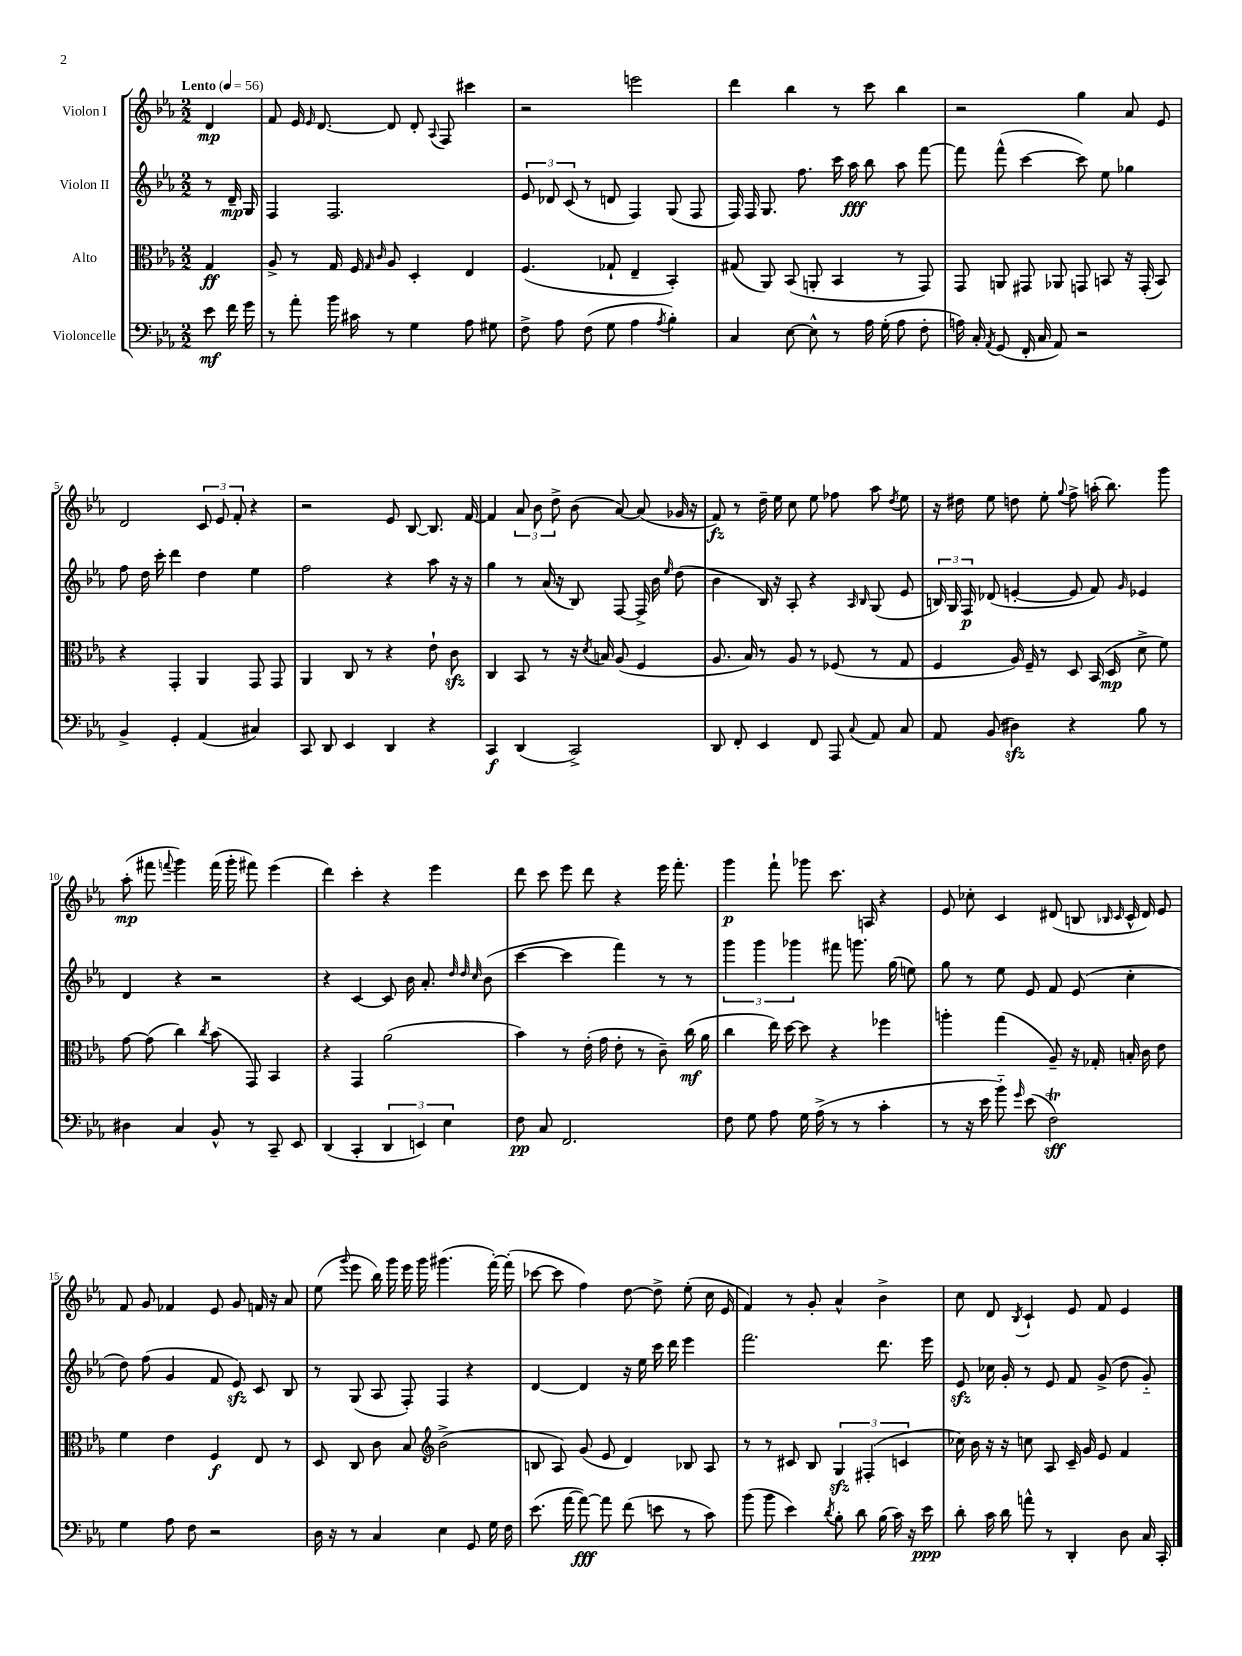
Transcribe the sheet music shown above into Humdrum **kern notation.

**kern	**kern	**kern	**kern
*staff4	*staff3	*staff2	*staff1
*clefF4	*clefC3	*clefG2	*clefG2
*k[b-e-a-]	*k[b-e-a-]	*k[b-e-a-]	*k[b-e-a-]
*M2/2	*M2/2	*M2/2	*M2/2
*MM56	*MM56	*MM56	*MM56
8e-	4G	8r	4d
16f	.	16d~	.
16g	.	16G	.
=	=	=	=
8r	8A-^	4F	8f
8a-'	8r	.	16e-
.	.	.	16qqe-
.	.	.	[8.d
16b-	16G	2.F	.
16c#	16F	.	.
.	16qqG	.	.
.	16qqc	.	.
8r	8A-	.	8d]
4G	4D'	.	8d'
.	.	.	8qqA-
.	.	.	8F
8A-	4E-	.	4ccc#
8G#	.	.	.
=	=	=	=
8F^	(4.F	12e-	2r
.	.	12d-	.
8A-	.	.	.
.	.	(12c	.
(8F	.	8r	.
8G	8G-`	8d	.
4A-	4E-~	4F)	2eee
8qA-	.	.	.
4B-')	4BB-')	(8G	.
.	.	8F	.
=	=	=	=
4C	(8G#	16F)	4ddd
.	.	16F	.
.	8AA-)	8.G	.
[8E-	(8BB-	.	4bb-
.	.	8.ff	.
8E-^^]	8AA'	.	.
8r	4BB-	16ccc	8r
.	.	16aa-	.
16A-	.	8bb-	8ccc
(16G'	.	.	.
8A-	8r	8aa-	4bb-
8F'	8GG)	[8fff	.
=	=	=	=
16A)	8GG	8fff]	2r
16C'	.	.	.
8qAA-	.	.	.
(8GG	8AA	(8fff^^	.
16FF'	8GG#	[4ccc	.
16C	.	.	.
8AA-)	8AA-	.	.
2r	8GG	8ccc])	4gg
.	8BB	8ee-	.
.	16r	4gg-	8a-
.	(16GG'	.	.
.	8BB)	.	8e-
=	=	=	=
4BB-^	4r	8ff	2d
.	.	16dd	.
.	.	16ccc'	.
4GG'	4GG'	4ddd	.
(4AA-	4AA-	4dd	12c
.	.	.	12e-
.	.	.	12f'
4C#)	8GG	4ee-	4r
.	8GG	.	.
=	=	=	=
8CC	4AA-	2ff	2r
8DD	.	.	.
4EE-	8C	.	.
.	8r	.	.
4DD	4r	4r	8e-
.	.	.	[8B-
4r	8e-`	8aa-	8.B-]
.	8c	16r	.
.	.	16r	[16f
=	=	=	=
4CC	4C	4gg	4f]
(4DD	8BB-	8r	12a-
.	.	.	12b-
.	8r	(16a-	.
.	.	.	12dd^
.	.	16r	.
2CC^)	16r	8B-)	(8b-
.	8qd	.	.
.	16B	.	.
.	(8A-	[8F	[8a-)
.	4F	16F^]	(8a-]
.	.	16b-	.
.	.	16qqee-	.
.	.	(8dd	16g-
.	.	.	16r
=	=	=	=
8DD	8.A-	4b-	8f)
8FF'	.	.	8r
.	16B-)	.	.
4EE-	8r	16B-)	16dd~
.	.	16r	16ee-
.	8A-	8A-'	8cc
8FF	8r	4r	8ee-
8AAA-	(8F-	.	8ff-
.	.	16qqA-	.
8qqC	.	16qqB-	.
8AA-	8r	(8G	8aa-
.	.	.	8qdd
8C	8G	8e-	8ee-
=	=	=	=
8AA-	4F	24B)	16r
.	.	24G	.
.	.	.	16dd#
.	.	24F	.
(8BB-	.	(8d-	8ee-
4D#)	16A-)	[4e'	8dd
.	16F~	.	.
.	8r	.	8ee-'
.	.	.	8qqgg
4r	8D	8e]	8ff^
.	(16BB-	8f)	(16aa'
.	16D	.	8.bb-)
.	.	16qqg	.
8B-	8d^	4e-	.
8r	8f)	.	8ggg
=	=	=	=
4D#	[8g	4d	(8aa-'
.	(8g]	.	8fff#
.	.	.	8qqfff
4C	4cc)	4r	4ggg)
.	8qcc	.	.
8BB-^^	(8b-	2r	(16fff
.	.	.	16ggg'
8r	8GG)	.	8fff#)
8CC~	4BB-	.	(4eee-
8EE-	.	.	.
=	=	=	=
(4DD	4r	4r	4ddd)
4CC'	4GG	[4c	4ccc'
6DD	(2a-	8c]	4r
.	.	16b-	.
6EE)	.	.	.
.	.	8.a-'	.
.	.	.	4eee-
6E-	.	.	.
.	.	32qqdd	.
.	.	32qqdd	.
.	.	32qqcc	.
.	.	(8b-	.
=	=	=	=
8F	4b-)	[4ccc	8ddd
8C	.	.	8ccc
2.FF	8r	4ccc]	8eee-
.	(16e-'	.	8ddd
.	16g	.	.
.	8e-'	4fff)	4r
.	8r	.	.
.	8c~)	8r	16eee-
.	.	.	8.fff'
.	(16cc	8r	.
.	16a-	.	.
=	=	=	=
8F	4cc	6ggg	4ggg
8G	.	.	.
.	.	6ggg	.
8A-	16ee-)	.	8fff`
.	[16dd	.	.
.	.	6ggg-	.
16G	8dd]	.	8ggg-
(16A-^	.	.	.
8r	4r	8fff#	8.ccc
8r	.	8.ggg	.
.	.	.	16A
4c'	4ff-	.	4r
.	.	(16gg	.
.	.	8ee)	.
=	=	=	=
8r	4aa'	8gg	8e-
16r	.	8r	8cc-'
16e-	.	.	.
8b-'~)	(4gg	8ee-	4c
16qqg	.	.	.
(8e-	.	8e-	.
2F)	8A-~)	8f	(8d#
.	16r	(8e-	8B
.	16G-'	.	.
.	.	.	16qqB-
.	.	.	16qqc
.	16B'	4cc'	16c^^
.	16c	.	16d#)
.	8e-	.	8e-
=	=	=	=
4G	4f	8dd)	8f
.	.	(8ff	8g
8A-	4e-	4g	4f-
8F	.	.	.
2r	4F	8f	8e-
.	.	8e-)	8g
.	8E-	8c	16f
.	.	.	16r
.	8r	8B-	8a-
=	=	=	=
16D	8D	8r	(8ee-
16r	.	.	.
.	.	.	8qqggg
8r	8C	(8G	8eee-
4C	8c	8A-	16bb-)
.	.	.	16ggg
.	8B-	8F')	16eee-
.	.	.	16ggg
*	*clefG2	*	*
4E-	(2b-^	4F	(4.ggg#
8GG	.	4r	.
16G	.	.	[16fff')
16F	.	.	(16fff']
=	=	=	=
(8.e-	8B	[4d	[8ccc-
.	8A-)	.	8ccc-]
[16a-	.	.	.
8a-_)	(8g	4d]	4ff)
8a-]	8e-	.	.
(8f	4d)	16r	[8dd
.	.	16ee-	.
8e	.	16ccc	8dd^]
.	.	16ddd	.
8r	8B-	4eee-	(8ee-'
8c)	8A-	.	16cc
.	.	.	16e-
=	=	=	=
(8b-	8r	2.fff	4f)
8b-	8r	.	.
4e-)	8c#	.	8r
.	8B-	.	8g'
8qd	.	.	.
8B-'	6G	.	4a-^^
8d	.	.	.
.	(6F#'	.	.
(16B-	.	8.ddd	4b-^
16c)	.	.	.
.	6c	.	.
16r	.	.	.
16e-	.	16eee-	.
=	=	=	=
8d'	16cc-)	8e-	8cc
.	16b-	.	.
16c	16r	16cc-	8d
16d	16r	16g'	.
.	.	.	8qB-
8a^^	8cc	8r	4c`
8r	8A-	8e-	.
4DD'	16c~	8f	8e-
.	16g	.	.
.	8e-	(8g^	8f
8D	4f	8dd	4e-
16C	.	8g'~)	.
16CC'	.	.	.
==	==	==	==
*-	*-	*-	*-
